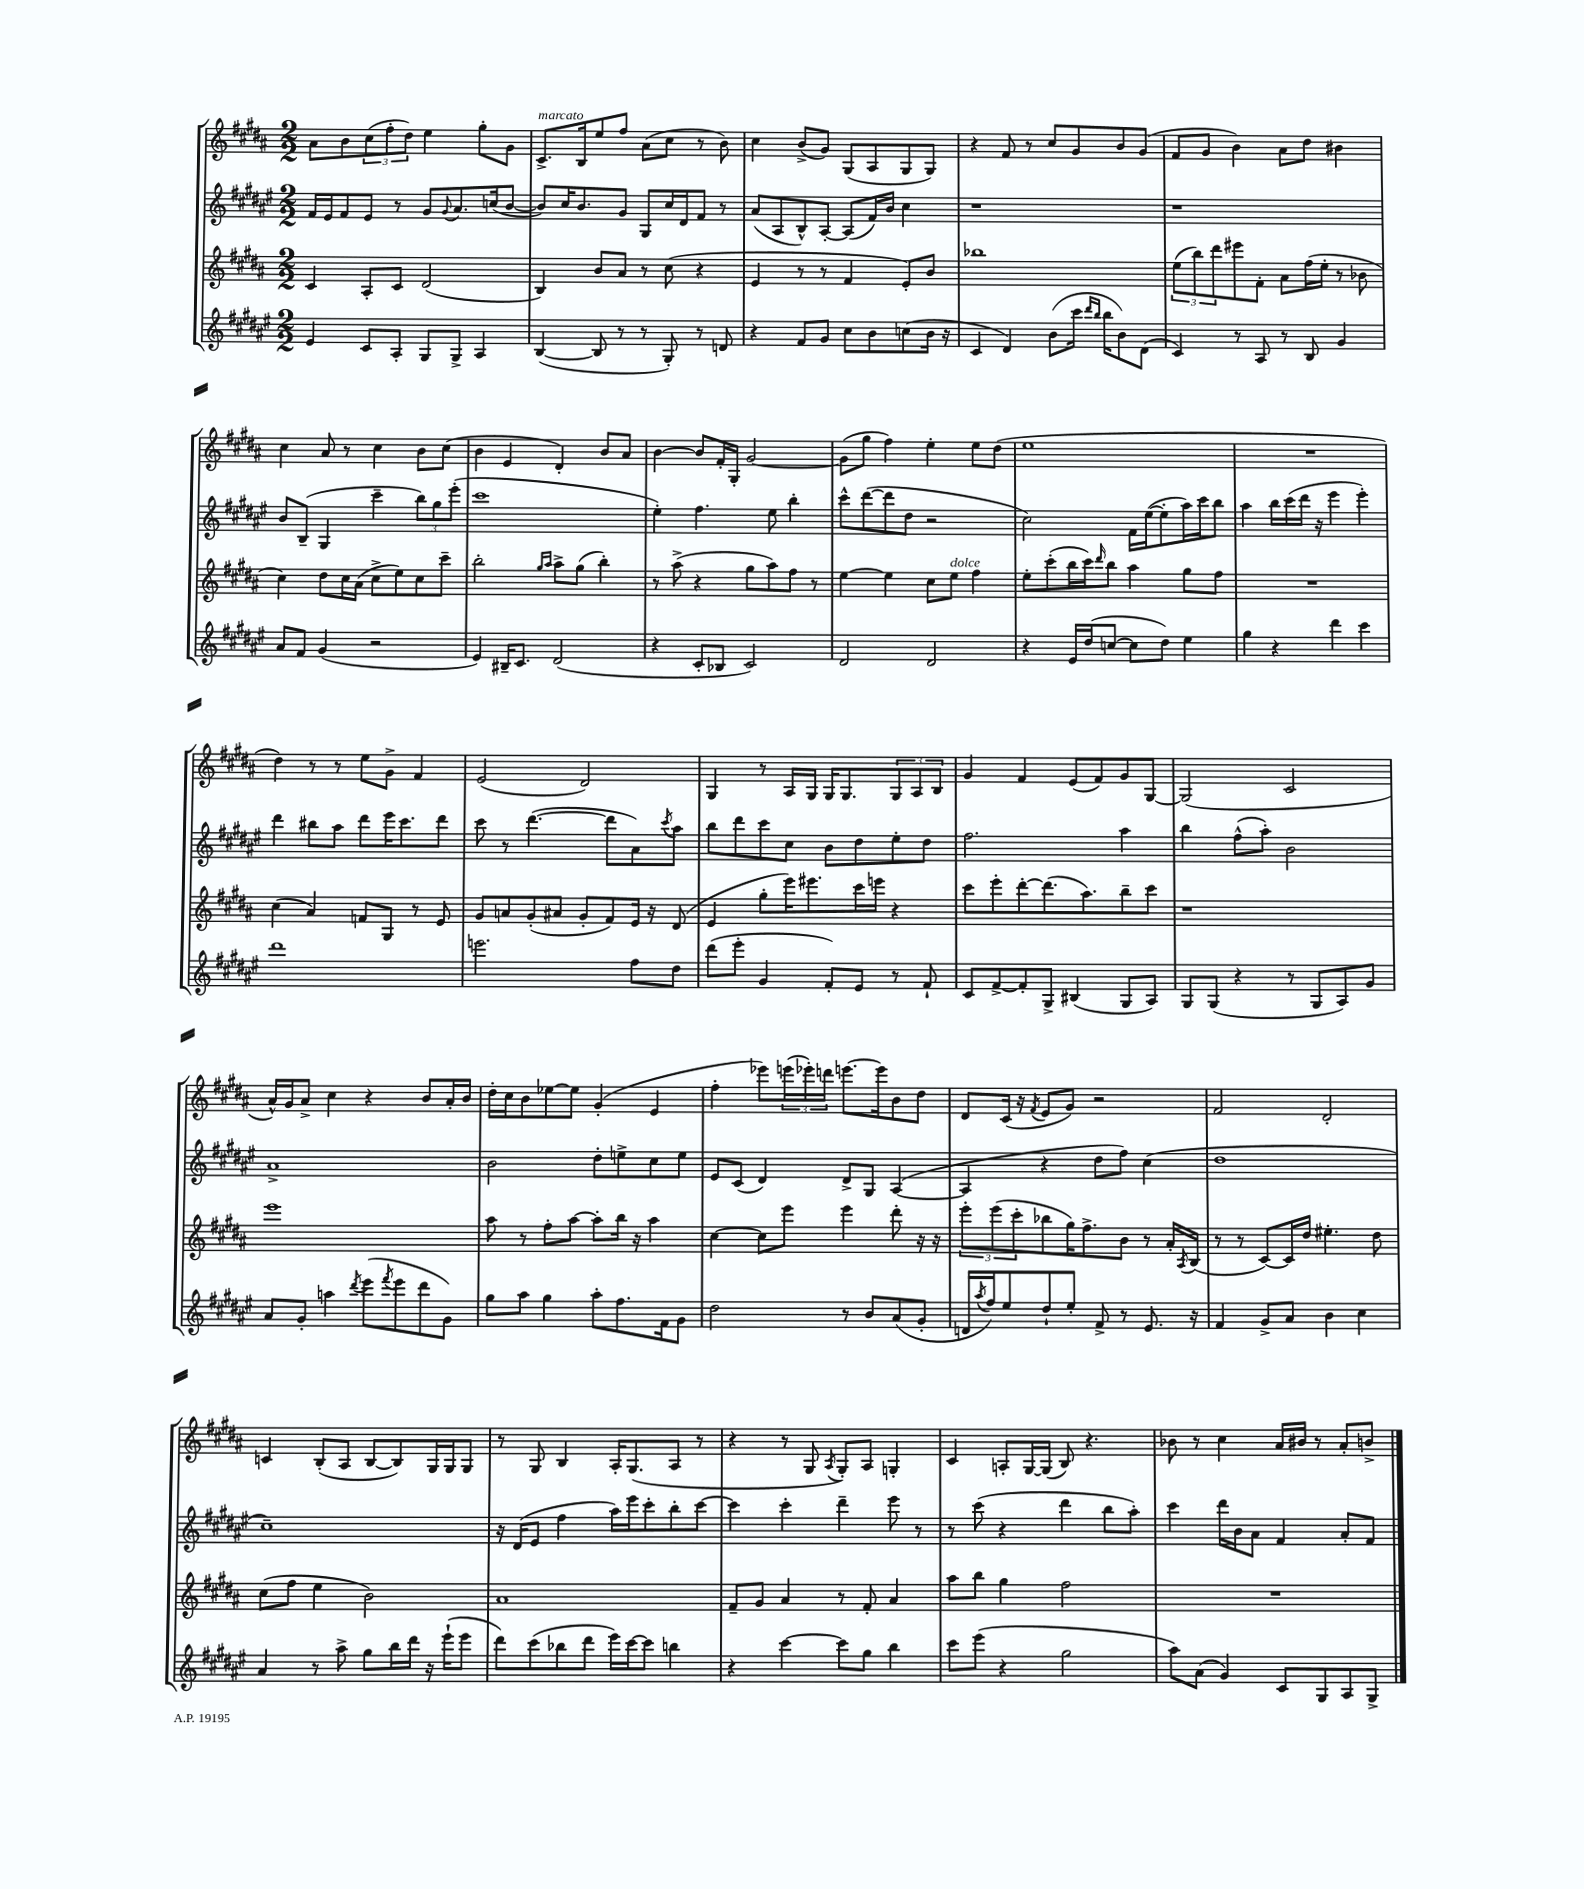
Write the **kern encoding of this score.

**kern	**kern	**kern	**kern
*part4	*part3	*part2	*part1
*staff4	*staff3	*staff2	*staff1
*clefG2	*clefG2	*clefG2	*clefG2
*k[f#c#g#d#a#e#]	*k[f#c#g#d#a#]	*k[f#c#g#d#a#e#]	*k[f#c#g#d#a#]
*M2/2	*M2/2	*M2/2	*M2/2
=79	=79	=79	=79
4e#/	4c#/	16f#/LL	8a#\L
.	.	16e#/J	.
.	.	8f#/	8b\
8c#/L	8A#'/L	8e#/J	(12cc#\
.	.	.	12ff#'\
8A#'/J	8c#/J	8r	.
.	.	.	12dd#\J)
8G#/L	(2d#/	8g#/L	4ee\
.	.	8qqg#/	.
8G#^/J	.	8.a#/	.
4A#/	.	.	8gg#'\L
.	.	(16ccn/k	.
.	.	[8b/J	8g#\J
=80	=80	=80	=80
!	!	!	!LO:TX:a:i:t=marcato
([4B/	4B/)	8b/L])	8.c#^/L
.	.	16cc#/K	.
.	.	8.b/	16B/k
8B/]	8b/L	.	8ee/
8r	8a#/J	8g#/J	8ff#/J
8r	8r	8G#/L	(8a#\L
8G#'/)	(8cc#\	16cc#/L	8cc#\J
.	.	16d#/J	.
8r	4r	8f#/J	8r
8dn/	.	8r	8b\)
=81	=81	=81	=81
4r	4e/	(8a#/L	4cc#\
.	.	8A#/	.
8f#/L	8r	8B^^/)	(8b^/L
8g#/J	8r	[8A#'/J	8g#/J)
8cc#\L	4f#/	(8A#/L]	(8G#/L
8b\	.	16f#/L)	8A#/
.	.	16b/JJ	.
(8ccn\	8e'/L)	4cc#\	8G#/
16b\Jk	8b/J	.	8G#/J)
16r	.	.	.
=82	=82	=82	=82
4c#/	1bb-X	1r	4r
4d#/)	.	.	8f#/
.	.	.	8r
(8b\L	.	.	8cc#/L
16ccc#\Jk	.	.	8g#/
16qqddd#/LL	.	.	.
16qqbb/JJ	.	.	.
16bb\KL	.	.	.
8b\)	.	.	8b/
(8d#\J	.	.	(8g#/J
=83	=83	=83	=83
4c#/)	(12ee\L	1r	8f#/L
.	12bb\)	.	.
.	.	.	8g#/J
.	12ddd#\	.	.
8r	8eee#X\	.	4b\)
8A#/	8f#'\J	.	.
8r	8a#\L	.	8a#\L
8B/	(16ff#\L	.	8dd#\J
.	16ee'\JJ	.	.
4g#/	8r	.	4b#X\
.	8b-X\	.	.
!!LO:LB:g=z
=84	=84	=84	=84
8a#/L	4cc#\)	8b/L	4cc#\
8f#/J	.	(8B~/J	.
(4g#/	8dd#\L	4G#/	8a#/
.	16cc#\L	.	8r
.	(16a#\JJ	.	.
2r	8cc#^\L	4ccc#~\	4cc#\
.	8ee\)	.	.
.	8cc#\	12bb\L)	8b\L
.	.	12gg#\	.
.	8ccc#~\J	.	(8cc#\J
.	.	(12eee#'\J	.
=85	=85	=85	=85
4e#/)	2bb'\	1ccc#	4b\
16B#X~/KL	.	.	4e/
8.c#/J	.	.	.
.	16qqgg#/LL	.	.
.	16qqaa#/JJ	.	.
(2d#/	8aa#^\L	.	4d#'/)
.	(8gg#\J	.	.
.	4bb'\)	.	8b/L
.	.	.	8a#/J
=86	=86	=86	=86
4r	8r	4ee#'\)	[4b\
.	(8aa#^\	.	.
8c#'/L	4r	4.ff#\	8b/L]
8B-X/J	.	.	16f#'/L
.	.	.	16G#'/JJ
2c#/)	8gg#\L	.	[2g#/
.	8aa#\)	8ee#\	.
.	8ff#\J	4bb'\	.
.	8r	.	.
=87	=87	=87	=87
2d#/	[4ee\	8ccc#^^\L	(8g#\L]
.	.	([8ddd#\	8gg#\J
.	4ee\]	8ddd#\]	4ff#\)
.	.	8dd#\J	.
2d#/	8cc#\L	2r	4ee'\
!	!LO:TX:a:i:t=dolce	!	!
.	8ee\J	.	.
.	4ff#\	.	8ee\L
.	.	.	(8dd#\J
=88	=88	=88	=88
4r	8ee'\L	2cc#\)	1ee
.	(8ccc#'\	.	.
16e#/LL	16bb\L	.	.
(16dd#/J	16ccc#\J)	.	.
.	16qqddd#/	.	.
[8ccn/J	8bb\J	.	.
8cc\L]	4aa#\	16f#\LL	.
.	.	([16ee#\J	.
8dd#\J)	.	8ee#'\]	.
4ee#\	8gg#\L	16aa#\L)	.
.	.	16ccc#\J	.
.	8ff#\J	8bb\J	.
=89	=89	=89	=89
4gg#\	1r	4aa#\	1r
4r	.	16bb\LL	.
.	.	(16ccc#\	.
.	.	16ddd#\JJ	.
.	.	16r	.
4ddd#\	.	4eee#\	.
4ccc#\	.	4eee#'\)	.
!!LO:LB:g=z
=90	=90	=90	=90
1ddd#	(4cc#\	4ddd#\	4dd#\)
.	4a#/)	8bb#X\L	8r
.	.	8aa#\J	8r
.	8fn/L	8ddd#\L	8ee\L
.	8G#/J	16eee#\K	8g#^\J
.	.	8.ccc#\	.
.	8r	.	4f#/
.	8e/	8ddd#\J	.
=91	=91	=91	=91
2.eeen\	8g#/L	8ccc#\	(2e/
.	8an/	8r	.
.	(8g#'/	([4.ddd#\	.
.	8a#X/J	.	.
.	8g#'/L	.	2d#/)
.	8f#/)	8ddd#\L]	.
8ff#\L	16e/Jk	8a#\)	.
.	16r	.	.
.	.	8qccc#/	.
8dd#\J	(8d#/	8aa#\J	.
=92	=92	=92	=92
(8ddd#\L	4e/	8bb\L	4G#/
8eee#'\J	.	8ddd#\	.
4g#/	8gg#'\L	8ccc#\	8r
.	16eee\K)	8cc#\J	16A#/LL
.	8.eee#X\	.	16G#/JJ
8f#'/L)	.	8b\L	16G#/KL
.	.	.	8.G#/
8e#/J	16ccc#\L	8dd#\	.
.	16eeen\JJ	.	.
8r	4r	8ee#'\	12G#/
.	.	.	12A#/
8f#`/	.	8dd#\J	.
.	.	.	12B/J
=93	=93	=93	=93
8c#/L	8ccc#\L	2.ff#\	4g#/
[8f#^/	8eee'\	.	.
8f#'/]	[8ddd#'\	.	4f#/
8G#^/J	(8.ddd#\]	.	.
(4B#X/	.	.	(8e/L
.	8.aa#\)	.	.
.	.	.	8f#/)
8G#/L	8bb~\	4aa#\	8g#/
8A#/J)	8ccc#\J	.	[8G#/J
=94	=94	=94	=94
8G#/L	1r	4bb\	(2G#/]
(8G#/J	.	.	.
4r	.	(8ff#^^\L	.
.	.	8aa#'\J)	.
8r	.	2b\	2c#/
8G#/L	.	.	.
8A#/)	.	.	.
8g#/J	.	.	.
!!LO:LB:g=z
=95	=95	=95	=95
8a#/L	1eee	1a#^	16a#^^/LL)
.	.	.	16g#/J
8g#'/J	.	.	8a#^/J
4aan\	.	.	4cc#\
8qddd#/	.	.	.
(8eee#\L	.	.	4r
8qfff#/	.	.	.
8eee#\	.	.	.
8ddd#\	.	.	8b/L
8g#\J)	.	.	16a#'/L
.	.	.	16b/JJ
=96	=96	=96	=96
8gg#\L	8aa#\	2b\	16dd#'\LL
.	.	.	16cc#\J
8aa#\J	8r	.	8b\
4gg#\	8ff#'\L	.	[8ee-X\
.	[8aa#\J	.	8ee-\J]
8aa#'\L	8aa#'\L]	8dd#'\L	(4g#'/
8.ff#\	16bb\Jk	8een^\	.
.	16r	.	.
.	4aa#\	8cc#\	4e/
16f#\k	.	.	.
8g#\J	.	8ee\J	.
=97	=97	=97	=97
2dd#\	[4cc#\	8e#/L	4ff#'\
.	.	(8c#/J	.
.	8cc#\L]	4d#/)	8eee-X\L)
.	8eee\J	.	(24eeen\L
.	.	.	24eee-X'\)
.	.	.	24dddn\JJ
8r	4eee\	8d#^/L	[8.eeen\L
8b/L	.	8G#/J	.
.	.	.	16eee\k]
(8a#/	8ddd#'\	([4A#/	8b\
8g#'/J	16r	.	8dd#\J
.	16r	.	.
=98	=98	=98	=98
16dn/LL	12eee'\L	4A#/]	8d#/L
8qaa#/	.	.	.
16ff#/J)	.	.	.
.	(12eee\	.	.
8ee#/	.	.	(16c#/Jk
.	12ccc#'\	.	.
.	.	.	16r
.	.	.	8qf#/
8dd#`/	8bb-X\	4r	8e/L
8ee#'/J	16gg#\K)	.	8g#/J)
.	8.ff#^\	.	.
8f#^/	.	8dd#\L	2r
8r	8b\J	8ff#\J)	.
8.e#/	8r	(4cc#\	.
.	16a#'/LL	.	.
.	8qA#/	.	.
16r	(16B/JJ	.	.
=99	=99	=99	=99
4f#/	8r	1dd#	2f#/
.	8r	.	.
8g#^/L	[8c#/L)	.	.
8a#/J	16c#/L]	.	.
.	16dd#/JJ	.	.
4b\	4.ee#X'\	.	2d#'/
4cc#\	.	.	.
.	8dd#\	.	.
!!LO:LB:g=z
=100	=100	=100	=100
4a#/	(8cc#\L	1cc#~)	4cn/
.	8ff#\J	.	.
8r	4ee\	.	(8B'/L
8aa#^\	.	.	8A#/J
8gg#\L	2b\)	.	[8B/L
16bb\L	.	.	8B/])
16ddd#\JJ	.	.	.
16r	.	.	16G#/L
(16eee#`\KL	.	.	16G#/J
8eee#\J	.	.	8G#/J
=101	=101	=101	=101
8ddd#\L)	1a#	16r	8r
.	.	(16d#/KL	.
(8ccc#\	.	8e#/J	8G#/
8bb-X\	.	4ff#\	4B/
8ddd#\J	.	.	.
16eee#\LL)	.	16aa#\LL)	16A#'/KL
[16ccc#\J	.	16eee#\J	(8.G#/
8ccc#\J]	.	8ccc#'\	.
4bbn\	.	8bb'\	8A#/J
.	.	[8ccc#\J	8r
=102	=102	=102	=102
4r	8f#~/L	4ccc#\]	4r
.	8g#/J	.	.
[4ccc#\	4a#/	4ccc#'\	8r
.	.	.	8G#/
.	.	.	8qA#/
8ccc#\L]	8r	4ddd#~\	8G#'/L)
8gg#\J	8f#'/	.	8A#/J
4bb\	4a#/	8eee#\	4Gn'/
.	.	8r	.
=103	=103	=103	=103
8ccc#\L	8aa#\L	8r	4c#/
(8eee#\J	8bb\J	(8ccc#\	.
4r	4gg#\	4r	8An'/L
.	.	.	[16G#/L
.	.	.	(16G#/JJ]
2gg#\	2ff#\	4ddd#\	8B/)
.	.	.	4.r
.	.	8bb\L	.
.	.	8aa#'\J)	.
=104	=104	=104	=104
8aa#\L)	1r	4ccc#\	8b-X\
(8a#\J	.	.	8r
4g#/)	.	16ddd#\LL	4cc#\
.	.	16b\J	.
.	.	8a#\J	.
8c#/L	.	4f#/	16a#/LL
.	.	.	16b#X/JJ
8G#/	.	.	8r
8A#/	.	8a#'/L	8a#'/L
8G#^/J	.	8f#/J	8bn^/J
==	==	==	==
*-	*-	*-	*-
